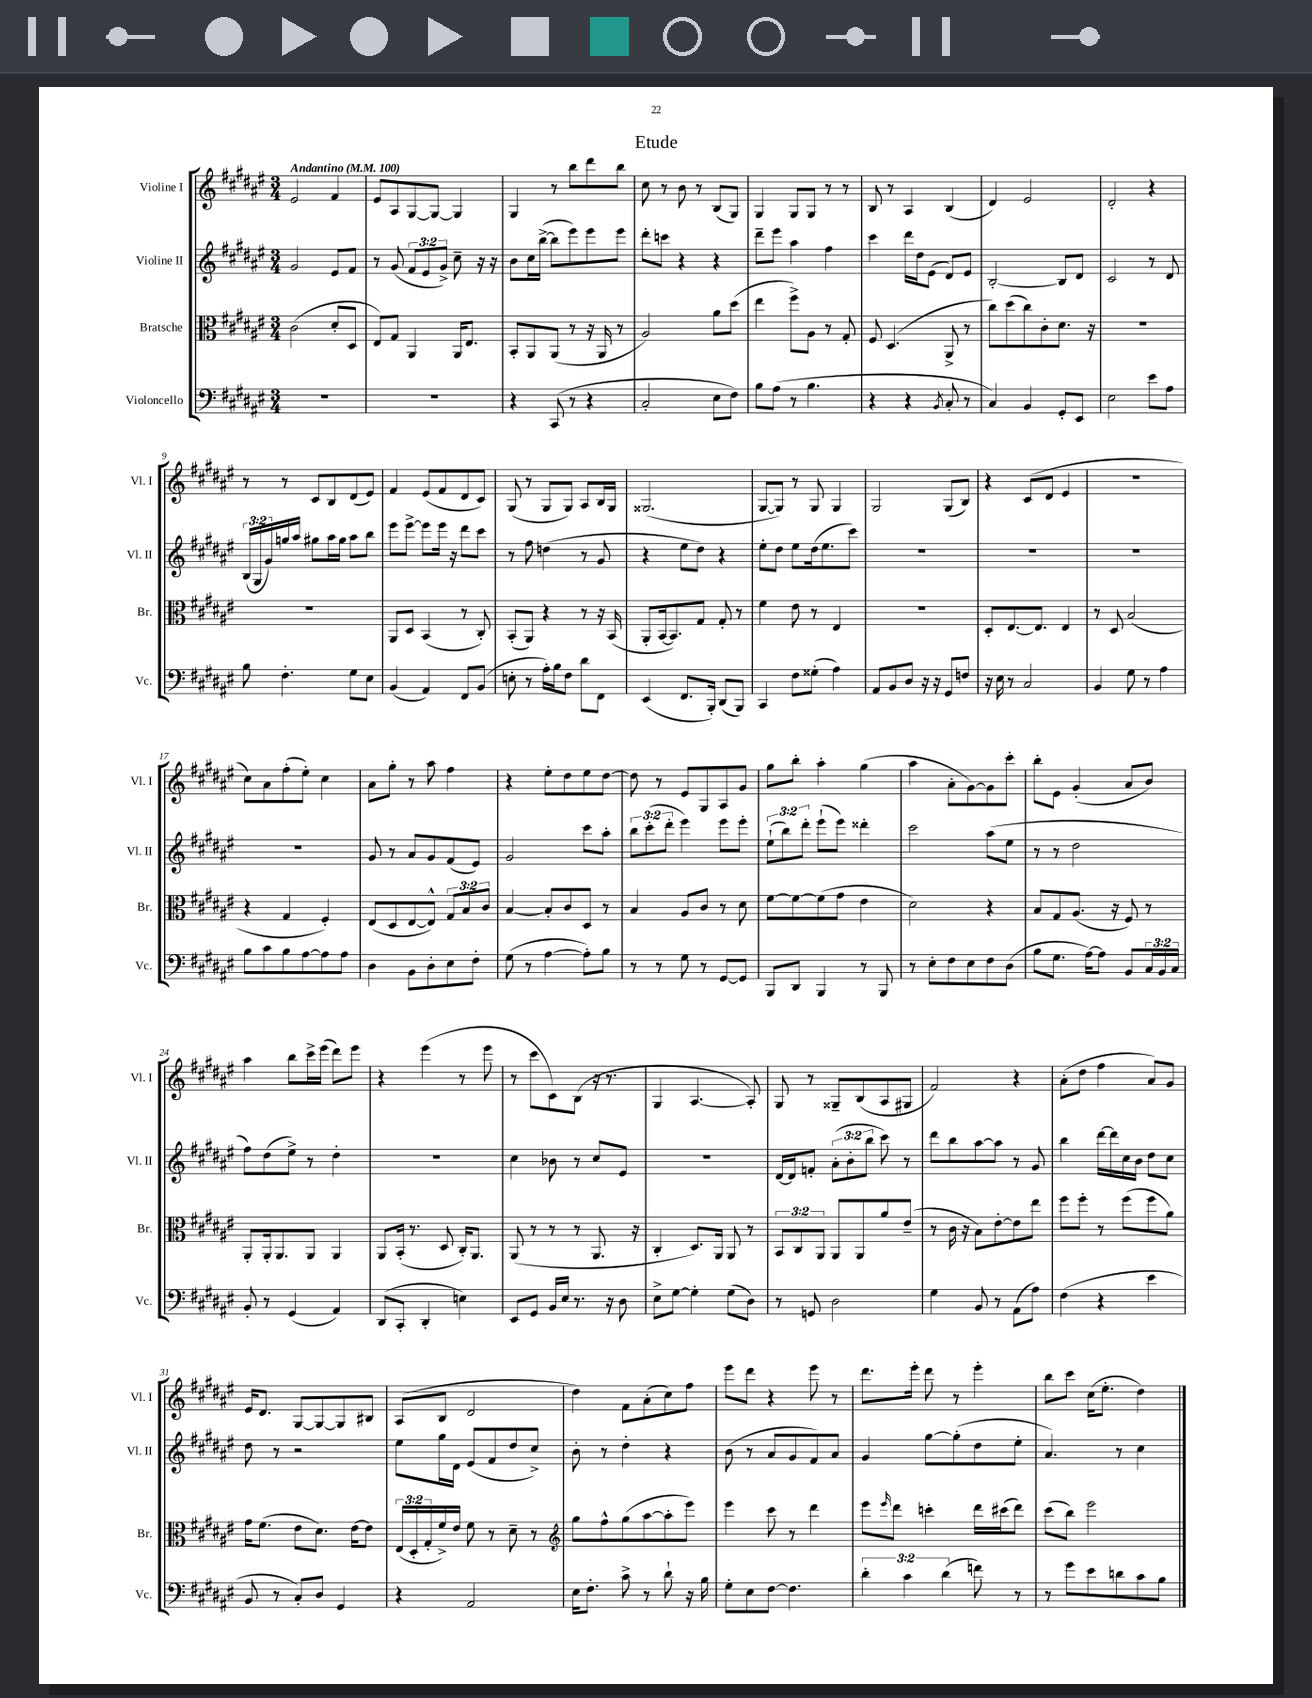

**kern	**kern	**kern	**kern
*staff4	*staff3	*staff2	*staff1
*clefF4	*clefC3	*clefG2	*clefG2
*k[f#c#g#d#a#e#]	*k[f#c#g#d#a#e#]	*k[f#c#g#d#a#e#]	*k[f#c#g#d#a#e#]
*M3/4	*M3/4	*M3/4	*M3/4
*MM100	*MM100	*MM100	*MM100
2.r	(2c#\	2g#/	2e#/
.	8d#'/L	8e#/L	4f#/
.	8D#/J	8f#/J	.
=	=	=	=
2.r	8E#/L)	8r	8e#/L
.	8G#/J	(8g#/	8A#/
.	4AA#/	12f#/L	[8G#/
.	.	12e#/	.
.	.	.	8G#/_J
.	.	12g#^/J)	.
.	16AA#/LK	8cc#~\	4G#/]
.	8.E#/J	.	.
.	.	16r	.
.	.	16r	.
=	=	=	=
4r	8BB'/L	8b\L	4G#/
.	8AA#/	16cc#\L	.
.	.	([16bb^\JJ	.
(8CC#/	(8AA#/J	8bb\]L	8r
8r	8r	8eee#\)	8bb\L
4r	16r	8eee#\	8ddd#\
.	16AA#/	.	.
.	8r	8eee#\J	8bb\J
=	=	=	=
2C#'/	2A#/)	8ddd#'\L	8cc#\
.	.	8ccc\J	8r
.	.	4r	8b\
.	.	.	8r
8E#\L	8a#\L	4r	(8B/L
8F#\J)	(8dd#\J	.	8G#/J)
=	=	=	=
8B\L	4ee#\	8ddd#~\L	4G#/
(8A#\J	.	8eee#\J	.
8r	8ff#^\L)	4aa#\	8G#/L
4.B\	8A#\J	.	8G#/J
.	8r	4ff#\	8r
.	8G#'/	.	8r
=	=	=	=
4r	8F#/	4ccc#\	8B/
.	(4.D#/	.	8r
4r	.	16ddd#\LL	4A#/
.	.	16dd#\J	.
.	.	(8e#\J	.
8qBB/	.	.	.
8C#'/	8AA#^/	8d#/L)	(4B/
8r	8r	8e#/J	.
=	=	=	=
4C#/)	8cc#\L)	[2B'/	4d#/)
.	(8dd#\	.	.
4BB/	8cc#\)	.	2e#/
.	8c#'\	.	.
8GG#'/L	8.d#\J	8B/]L	.
8EE#/J	.	8d#/J	.
.	16r	.	.
=	=	=	=
2E#\	2.r	2c#/	2d#'/
8e#\L	.	8r	4r
8A#\J	.	8d#/	.
=	=	=	=
8B\	2.r	(24B/LL	8r
.	.	24G#/	.
.	.	24g#/)	.
4.F#'\	.	16gg/	8r
.	.	16aa#/JJ	.
.	.	8gg#\L	8c#/L
.	.	16aa#\L	8B/
.	.	16gg#\JJ	.
8G#\L	.	8aa#\L	(8d#/
8E#\J	.	8bb\J	8e#/J)
=	=	=	=
(4BB/	8AA#/L	8eee#\L	4f#/
.	8D#/J	[8eee#^\J	.
4AA#/)	(4BB/	8eee#\]L	(8e#/L
.	.	16eee#\Jk	8f#/
.	.	16r	.
8FF#/L	8r	8ddd#\L	8d#/
(8BB/J	8C#'/)	8ccc#\J	8c#/J)
=	=	=	=
8E'\	(8BB'/L	8r	(8G#/
8r	8AA#/J)	8ff#\	8r
16A#'\LL)	4r	(4dd\	8G#/L
16B\J	.	.	.
8F#\J	.	.	8G#/J)
8d#\L	8r	8r	8A#/L
8FF#\J	16r	8g#/	16B/L
.	(16BB/	.	16G#/JJ
=	=	=	=
(4EE#/	8AA#'/L	4r	(2.G##/
.	[16BB/k	.	.
.	8.BB/])	.	.
8.FF#/L	.	8ee#\L	.
.	8G#/J	8dd#\J)	.
16BBB'/Jk)	.	.	.
(8DD#/L	8G#'/	4r	.
8BBB/J)	8r	.	.
=	=	=	=
4CC#/	4f#\	8ee#'\L	[8G#/L
.	.	8dd#\J	8G#/]J)
8F#\L	8e#\	8ee#\L	8r
(8G##'\J	8r	(16dd#\k	8G#/
.	.	8.ee#\	.
4A#\)	4E#/	.	4G#/
.	.	8ccc#\J)	.
=	=	=	=
8AA#/L	2.r	2.r	2G#/
8BB/	.	.	.
8D#/J	.	.	.
16r	.	.	.
16r	.	.	.
8GG#/L	.	.	(8G#/L
8F/J	.	.	8B/J)
=	=	=	=
16r	8D#'/L	2.r	4r
16E#\	.	.	.
8r	[8.E#/	.	.
2C#/	.	.	(8c#/L
.	8.E#/]J	.	.
.	.	.	8d#/J
.	4E#/	.	4e#/
=	=	=	=
4BB/	8r	2.r	2.r
.	8D#/	.	.
8G#\	(2B/	.	.
8r	.	.	.
4A#\	.	.	.
=	=	=	=
8B\L	4r	2.r	8cc#\L)
8c#\	.	.	8a#\
8B\	4G#/	.	(8ff#'\
[8A#\	.	.	8ee#'\J)
8A#\]	4F#'/)	.	4cc#\
8A#\J	.	.	.
=	=	=	=
4D#\	(8E#/L	8g#/	8a#\L
.	8D#/	8r	8gg#'\J
8BB\L	[8E#/	8a#/L	8r
8D#'\	8E#^^/]J)	8g#/	8aa#\
8E#\	12G#/L	(8f#/	4ff#\
.	12B/	.	.
8F#'\J	.	8e#/J)	.
.	12c#/J	.	.
=	=	=	=
(8G#\	[4B/	2g#/	4r
8r	.	.	.
[4A#\	8B'/]L	.	8ee#'\L
.	8c#/	.	8dd#\
8A#'\]L)	8D#/J	8ccc#\L	8ee#\
8B\J	8r	8aa#'\J	[8dd#\J
=	=	=	=
8r	4B/	12bb\L	8dd#\]
.	.	(12ccc#'\	.
8r	.	.	8r
.	.	12ddd#'\J	.
8G#\	8A#/L	4eee#\)	8e#/L
8r	8c#/J	.	8G#/
[8GG#/L	8r	8eee#\L	8A#/
8GG#/]J	8d#\	8eee#'\J	8g#/J
=	=	=	=
8BBB/L	[8f#\L	(12ee#`\L	8gg#\L
.	.	12bb\)	.
8DD#/J	8f#\_	.	8bb'\J
.	.	12ddd#'\J	.
4BBB/	(8f#\]	(8eee#`\L	4aa#'\
.	8g#\J	8eee#\J)	.
8r	4e#\	4ddd##'\	(4gg#\
8BBB/	.	.	.
=	=	=	=
8r	2d#\)	2ccc#\	4aa#\
8E#'\L	.	.	.
8F#\	.	.	8a#'\L
8E#\	.	.	[8g#\)
8F#\	4r	(8aa#\L	8g#\]
(8D#\J	.	8ee#\J	8ccc#'\J
=	=	=	=
8B\L	8B/L	8r	8bb'\L
8.G#\J	8G#/	8r	8e#\J
.	(8.A#/J	2dd#\	(4g#'/
[16A#\LK)	.	.	.
8A#\]J	.	.	.
.	16r	.	.
8BB/L	8F#/)	.	8a#/L
24C#/L	8r	.	8b/J)
24BB/	.	.	.
24C#/JJ	.	.	.
=	=	=	=
8BB'/	8AA#'/L	8ff#\L)	4aa#\
8r	16AA#'/k	(8dd#\	.
.	8.AA#/	.	.
(4GG#/	.	8ee#^\J)	8bb\L
.	8AA#/J	8r	16ccc#^\L
.	.	.	(16eee#\JJ
4AA#/)	4AA#/	4dd#'\	8ddd#\L)
.	.	.	8eee#\J
=	=	=	=
(8DD#/L	8AA#/L	2.r	4r
8CC#'/J	(16BB'/Jk	.	.
.	8.r	.	.
4DD#'/	.	.	(4eee#\
.	8D#/	.	.
4E\)	16C#'/LK)	.	8r
.	8.AA#/J	.	.
.	.	.	8eee#\
=	=	=	=
8EE#/L	(8AA#/	4cc#\	8r
8GG#/J	8r	.	8ccc#\L
16BB/LL	8r	8b-\	8c#\)
16E#/JJ	.	.	.
8.r	8r	8r	(8B\J
.	8.AA#/	8cc#/L	16r
16r	.	.	8.r
8D#\	.	8e#/J	.
.	16r	.	.
=	=	=	=
8E#^\L	4C#'/	2.r	4G#/
[8G#\J	.	.	.
4G#'\]	8.D#/L)	.	[4.A#/
.	16AA#/Jk	.	.
(8G#\L	8AA#/	.	.
8D#\J)	8r	.	8A#'/])
=	=	=	=
8r	12BB/L	[16d#/LL	8G#/
.	.	16d#/]J	.
.	12C#/	.	.
8GG/	.	8f'/J	8r
.	12AA#/J	.	.
2D#\	8AA#/L	(12a#'\L	8G##~/L
.	.	12b'\	.
.	8AA#/	.	(8B/
.	.	12bb\J	.
.	8a#/	8ccc#\)	8A#/
.	(8e#~/J	8r	8G#/J
=	=	=	=
4G#\	8r	8ddd#\L	2f#/)
.	16c#\	8bb\	.
.	16r	.	.
8BB/	8B\L)	[8aa#\	.
8r	[8e#'\	8aa#\]J	.
(8AA#\L	8e#\]	8r	4r
8A#\J)	8ee#\J	8g#/	.
=	=	=	=
(4F#\	8ff#\L	4bb\	(8a#'\L
.	8ff#'\J	.	8dd#\J
4r	8r	[16ddd#\LL	4ff#\
.	.	16ddd#\]	.
.	(8ff#\L	16cc#\	.
.	.	16b\JJ	.
4e#\	8ff#\	8dd#\L	8a#/L)
.	8a#\J)	8cc#\J	8g#/J
=	=	=	=
8BB/	16g#\LK	8dd#\	16e#/LK
.	(8.f#\J	.	8.d#/J
8r	.	8r	.
8C#'/L)	8e#\L	2r	[8G#/L
8D#/J	8.d#\J)	.	8G#/_
4GG#/	.	.	8G#/]
.	[16e#\LK	.	.
.	8e#\]J	.	8B#/J
=	=	=	=
4r	(24E#/LL	8ee#\L	(8A#/L
.	24D#'/	.	.
.	24G#'/	.	.
.	16f#^/)	16gg#\L	8B/J
.	16e#/JJ	16d#\JJ	.
2AA#/	8f#\	(8e#/L	2d#/
.	8r	8f#/	.
.	8d#~\	8dd#/	.
.	8r	8cc#^/J)	.
=	=	=	=
*	*clefG2	*	*
16E#\LK	8gg#\L	8b'\	4dd#\)
8.F#'\J	.	.	.
.	8ff#^^\	8r	.
8c#^\	(8gg#\	4dd#'\	8f#\L
8r	[8aa#\	.	(8a#'\
8d#`\	8aa#'\]	4r	8cc#\)
16r	8eee#\J)	.	8ff#\J
16B\	.	.	.
=	=	=	=
8G#'\L	4eee#\	(8b\	8eee#\L
8E#\	.	8r	8ddd#\J
[8F#\J	8ccc#\	8a#/L	4r
4.F#\]	8r	8g#/	.
.	4ddd#\	8f#/)	8eee#\
.	.	8a#/J	8r
=	=	=	=
6d#'\	8eee#\L	4g#/	8.ddd#\L
.	16qqeee#/	.	.
.	8ddd#\J	.	.
6c#\	.	.	.
.	.	.	16eee#'\Jk
.	4ccc'\	[8gg#\L	8ddd#\
(6d#\	.	.	.
.	.	(8gg#'\]	8r
8f\)	16ddd#\LL	8dd#\	4eee#'\
.	(16ccc#\J	.	.
8r	8ddd#\J)	8ee#'\J	.
=	=	=	=
8r	(8ccc#\L	4.a#/)	8bb\L
8g#\L	8bb\J)	.	8ccc#\J
8e#\	2eee#\	.	(16cc#\LK
.	.	.	8.ee#'\J
8d\	.	8r	.
8c#\	.	4cc#\	4dd#\)
8B\J	.	.	.
==	==	==	==
*-	*-	*-	*-
